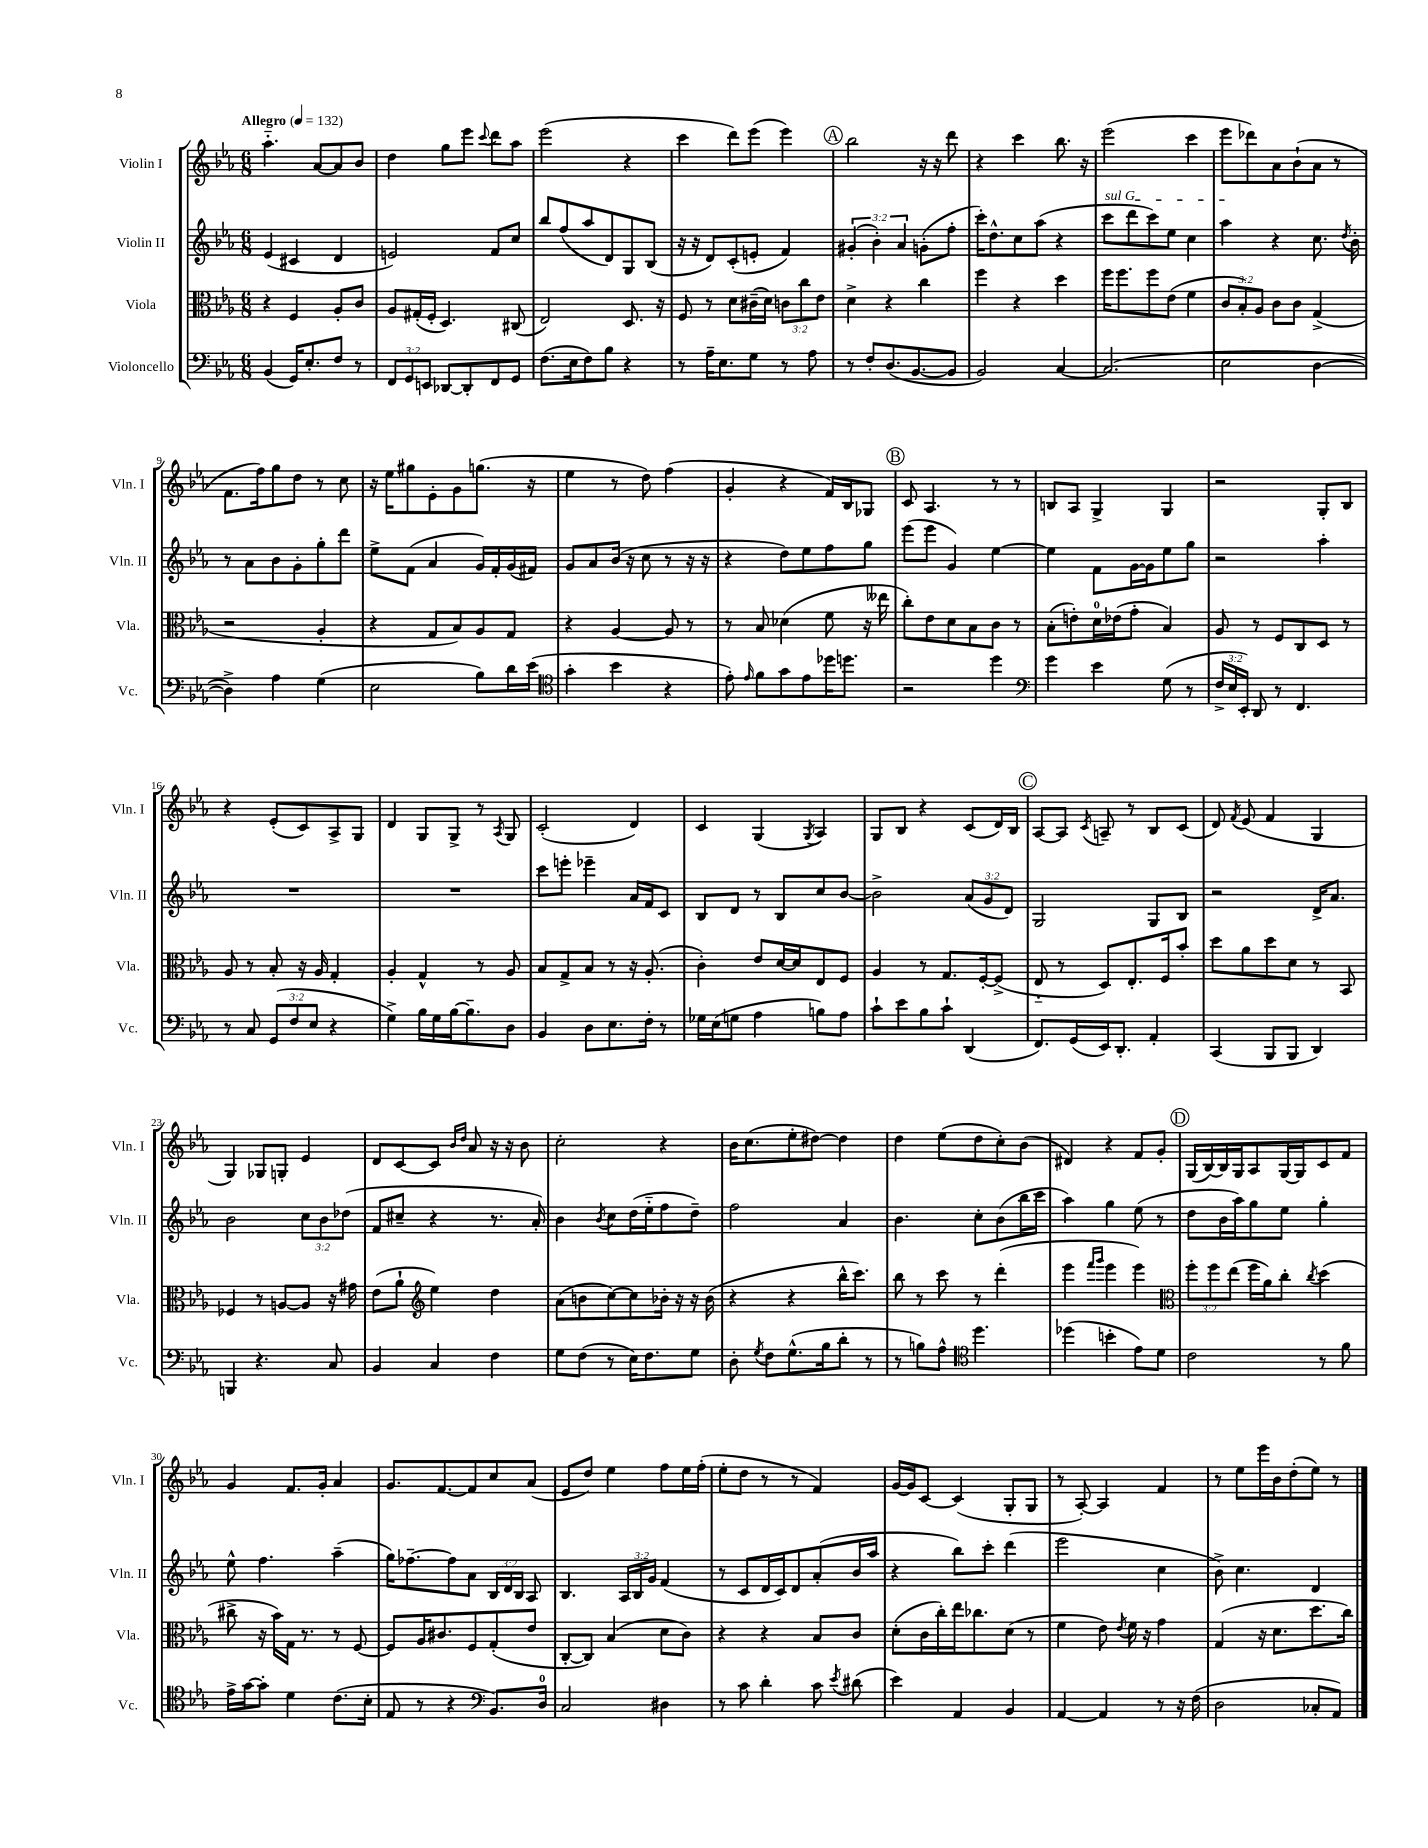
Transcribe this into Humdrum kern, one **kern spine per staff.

**kern	**kern	**kern	**kern
*part4	*part3	*part2	*part1
*staff4	*staff3	*staff2	*staff1
*I"Violoncello	*I"Viola	*I"Violin II	*I"Violin I
*I'Vc.	*I'Vla.	*I'Vln. II	*I'Vln. I
*clefF4	*clefC3	*clefG2	*clefG2
*k[b-e-a-]	*k[b-e-a-]	*k[b-e-a-]	*k[b-e-a-]
*M6/8	*M6/8	*M6/8	*M6/8
*MM132	*MM132	*MM132	*MM132
=1	=1	=1	=1
!	!	!	!LO:TX:a:B:t=Allegro
(4BB-/	4r	(4e-/	4.aa-\
16GG/KL)	4F/	4c#X/	.
8.E-'/	.	.	.
.	.	.	[8a-/L
8F/J	8A-'/L	4d/	8a-/]
8r	8c/J	.	8b-/J
=2	=2	=2	=2
12FF/L	8A-/L	2en/)	4dd\
12GG/	.	.	.
.	(16G#X'/L	.	.
12EEn/J	.	.	.
.	16F'/JJ	.	.
[8DD-X/L	4.D/)	.	8gg\L
8DD-'/]	.	.	8eee-\J
.	.	.	8qqccc/
8FF/	.	8f/L	8ddd\L
8GG/J	(8C#X/	8cc/J	8aa-\J
=3	=3	=3	=3
(8.F\L	2E-/)	8bb-/L	(2eee-\
.	.	(8ff/	.
16E-\k	.	.	.
8F\)	.	8aa-/	.
8B-\J	.	8d/)	.
4r	8.D/	8G/	4r
.	.	(8B-/J	.
.	16r	.	.
=4	=4	=4	=4
8r	8F/	16r	4ccc\
.	.	16r	.
16A-~\KL	8r	8d/L)	.
8.E-\	.	.	.
.	8d\L	(8c'/	8ddd\L)
8G\J	(16c#X~\L	8en'/J	(8eee-\J
.	16d\JJ)	.	.
8r	12cn\L	4f/)	4eee-\)
.	12cc\	.	.
8A-\	.	.	.
.	12e-\J	.	.
!!LO:REH:place=s1:t=A
=5	=5	=5	=5
8r	4d^\	(6g#X'/	2bb-\
8F'/L	.	.	.
.	.	6b-'\)	.
(8.D/	4r	.	.
.	.	6a-/	.
[8.BB-/	.	.	.
.	4cc\	(8gn'\L	16r
.	.	.	16r
8BB-/J]	.	8ff'\J	8ddd\
=6	=6	=6	=6
2BB-/)	4ff\	16ccc'\KL)	4r
.	.	8.dd^^\	.
.	4r	8cc\	4ccc\
.	.	(8aa-\J	.
[4C/	4dd\	4r	8.bb-\
.	.	.	16r
=7	=7	=7	=7
!	!	!LO:TX:a:i:t=sul G	!
(2.C/]	16ff\KL	8ccc\L	(2eee-\
.	8.ff\	.	.
.	.	8ddd\	.
.	8ff\	8ccc\)	.
.	(8e-\J	8ee-\J	.
.	4f\	4cc\	4ccc\
=8	=8	=8	=8
2E-\	12c/L	4aa-\	8eee-\L
.	12B-'/)	.	.
.	.	.	8ddd-X\)
.	12A-/J	.	.
.	8c\L	4r	8a-\
.	8c\J	.	(8b-`\
[4D\	(4G^/	8.cc\	8a-\J
.	.	.	8r
.	.	8qdd/	.
.	.	16b-'\	.
!!LO:LB:g=z
=9	=9	=9	=9
4D^\])	2r	8r	8.f\L
.	.	8a-\L	.
.	.	.	16ff\k)
4A-\	.	8b-\	8gg\
.	.	8g'\	8dd\J
(4G\	4A-'/	8gg'\	8r
.	.	8ddd\J	8cc\
=10	=10	=10	=10
2E-\	4r	8ee-^\L	16r
.	.	.	16ee-\KL
.	.	(8f\J	8gg#X\
.	8G/L	4a-/	8e-'\
.	8B-/)	.	8g\
8B-\L)	8A-/	16g/LL)	(8.ggn\J
.	.	16f'/	.
16d\L	8G/J	(16g/	.
(16e-\JJ	.	16f#X/JJ)	16r
=11	=11	=11	=11
*clefC4	*	*	*
4g'\	4r	8g/L	4ee-\
.	.	8a-/	.
4b-\	[4A-/	(16b-/Jk	8r
.	.	16r	.
.	.	8cc\	8dd\)
4r	8A-/]	8r	(4ff\
.	8r	16r	.
.	.	16r	.
=12	=12	=12	=12
8e-'\)	8r	4r	4g'/
16qqe-/	.	.	.
8f\L	8B-/	.	.
8g\	(4d-X\	8dd\L)	4r
8e-\	.	8ee-\	.
16dd-X\K	8f\	8ff\	16f/LL)
8.ddn\J	.	.	16B-/J
.	16r	8gg\J	8G-X/J
.	16ee--X\	.	.
!!LO:REH:place=s1:t=B
=13	=13	=13	=13
2r	8cc'\L)	(8eee-\L	8c/
.	8e-\	8eee-\J	4.A-/
.	8d\	4g/)	.
.	8B-\	.	.
4dd\	8c\J	[4ee-\	8r
.	8r	.	8r
=14	=14	=14	=14
*clefF4	*	*	*
4g\	(8B-'\L	4ee-\]	8Bn/L
.	8en'\)	.	8A-/J
4e-\	16d\L	8f\L	4G^/
.	(16e-X\J	.	.
.	8g'\J	[16g\L	.
.	.	16g\J]	.
(8G\	4B-/)	8ee-\	4G/
8r	.	8gg\J	.
=15	=15	=15	=15
24F^/LL	8A-/	2r	2r
24E-/	.	.	.
24EE-'/JJ)	.	.	.
8DD/	8r	.	.
8r	8F/L	.	.
4.FF/	8C/	.	.
.	8D/J	4aa-'\	8G'/L
.	8r	.	8B-/J
!!LO:LB:g=z
=16	=16	=16	=16
8r	8A-/	2.r	4r
8C/	8r	.	.
(12GG/L	8B-'/	.	(8e-'/L
12F/	.	.	.
.	16r	.	8c/)
12E-/J	.	.	.
.	16A-/	.	.
4r	4G'/	.	8A-^/
.	.	.	8G/J
=17	=17	=17	=17
4G^\)	4A-'/	2.r	4d/
16B-\LL	4G^^/	.	8G/L
16G\	.	.	.
[16B-\J	.	.	8G^/J
8.B-~\]	.	.	.
.	8r	.	8r
.	.	.	8qA-/
8D\J	8A-/	.	8G/
=18	=18	=18	=18
4BB-/	8B-/L	8ccc\L	(2c'/
.	8G^/	8eeen'\J	.
8D\L	8B-/J	4eee-X~\	.
8.E-\	8r	.	.
.	16r	16a-/LL	4d/)
16F'\Jk	(8.A-'/	16f/J	.
8r	.	8c/J	.
=19	=19	=19	=19
16G-X\LL	4c'\)	8B-/L	4c/
(16E-\J	.	.	.
8Gn\J	.	8d/J	.
4A-\	8e-/L	8r	(4G/
.	[16d/L	8B-/L	.
.	16d/J]	.	.
.	.	.	8qG/
8Bn\L)	8E-/	8cc/	4A-/)
8A-\J	8F/J	[8b-/J	.
=20	=20	=20	=20
8c`\L	4A-/	2b-^\]	8G/L
8e-\	.	.	8B-/J
8B-\	8r	.	4r
8c`\J	8.G/L	.	.
(4DD/	.	(12a-/L	(8c/L
.	[16F'/k	.	.
.	.	12g/	.
.	(8F^/J]	.	16d/L)
.	.	12d/J)	.
.	.	.	16B-/JJ
!!LO:REH:place=s1:t=C
=21	=21	=21	=21
8.FF/L)	8E-/	2G/	[8A-/L
.	8r	.	8A-/J]
(16GG/L	.	.	.
.	.	.	8qc/
16EE-/J)	8D/L)	.	8An~/
8.DD'/J	.	.	.
.	8.E-'/	.	8r
4AA-'/	.	8G/L	8B-/L
.	16F/k	.	.
.	8b-'/J	8B-/J	(8c/J
=22	=22	=22	=22
(4CC/	8dd\L	2r	8d/)
.	.	.	8qf/
.	8a-\	.	(8e-/
8BBB-/L	8dd\	.	4f/
8BBB-/J	8d\J	.	.
4DD/)	8r	16d^/KL	4G/
.	.	8.a-/J	.
.	8BB-/	.	.
!!LO:LB:g=z
=23	=23	=23	=23
4BBBn/	4F-X/	2b-\	4G/)
4.r	8r	.	8G-X/L
.	[8An/L	.	8Gn'/J
.	8A/J]	12cc\L	4e-/
.	.	12b-\	.
8C/	16r	.	.
.	.	(12dd-X\J	.
.	16g#X\	.	.
=24	=24	=24	=24
4BB-/	(8e-\L	8f/L	8d/L
.	8a-`\J	8cc#X~/J	[8c/
*	*clefG2	*	*
4C/	4ee-\)	4r	8c/J]
.	.	.	16qqb-/LL
.	.	.	16qqdd/JJ
.	.	.	8a-/
4F\	4dd\	8.r	16r
.	.	.	16r
.	.	.	8b-\
.	.	16a-'/)	.
=25	=25	=25	=25
8G\L	(8a-\L	4b-\	2cc'\
(8F\J	8bn\	.	.
.	.	8qb-/	.
8r	[8cc\)	8cc\L	.
16E-\KL)	8cc\]	(16dd\L	.
8.F\	.	16ee-\J	.
.	16b-X'\Jk	8ff\	4r
.	16r	.	.
8G\J	16r	8dd~\J)	.
.	(16b-\	.	.
=26	=26	=26	=26
8D'\	4r	2ff\	16b-\KL
.	.	.	(8.cc\
8qG/	.	.	.
8F\L	.	.	.
(8.G^^\	4r	.	8ee-'\
.	.	.	[8dd#X\J)
16B-\k	.	.	.
8d'\J	16bb-^^\KL	4a-/	4dd#\]
.	8.ccc\J)	.	.
8r	.	.	.
=27	=27	=27	=27
8r	8bb-\	4.b-\	4dd\
8Bn\L)	8r	.	.
8A-^^\J	8ccc\	.	(8ee-\L
*clefC4	*	*	*
4.dd\	8r	8cc'\L	8dd\
.	(4ddd'\	(8b-\	8cc'\)
.	.	16bb-\L	(8b-\J
.	.	16ccc\JJ	.
=28	=28	=28	=28
(4dd-X\	4eee-\	4aa-\)	4d#X/)
.	16qqfff/LL	.	.
.	16qqggg/JJ	.	.
4bn'\	4eee-\	4gg\	4r
8e-\L)	4eee-\)	(8ee-\	8f/L
8d\J	.	8r	8g'/J
!!LO:REH:place=s1:t=D
=29	=29	=29	=29
*	*clefC3	*	*
2c\	12ff'\L	8dd\L	(16G/LL
.	.	.	[16B-/)
.	12ff\	.	.
.	.	16b-\L	16B-/]
.	(12ee-\J	.	.
.	.	16aa-\J)	16G/J
.	16ff\LL	8gg\	8A-/
.	16a-\J)	.	.
.	8cc'\J	8ee-\J	[16G/L
.	.	.	16G/J]
.	8qcc/	.	.
8r	(4dd\	4gg'\	8c/
8f\	.	.	8f/J
!!LO:LB:g=z
=30	=30	=30	=30
16e-^\LL	8cc#X^\	8ee-^^\	4g/
[16g\J	.	.	.
8g'\J]	16r	4.ff\	.
.	16b-\LL)	.	.
4d\	16G\JJ	.	8.f/L
.	8.r	.	.
.	.	.	16g'/Jk
(8.c\L	8r	(4aa-~\	4a-/
.	[8F/	.	.
16B-'\Jk	.	.	.
=31	=31	=31	=31
8E-/	8F/L]	16gg\KL)	8.g/L
.	.	[8.ff-X~\	.
8r	16A-/K	.	.
.	8.c#X/	.	[8.f/
4r	.	8ff-\]	.
.	8F/	8a-\J	8f/]
*clefF4	*	*	*
8.BB-/L)	(8G'/	24B-/LL	8cc/
.	.	24d/	.
.	.	24B-/JJ	.
.	8e-/J	8A-/	(8a-/J
16D/Jk	.	.	.
=32	=32	=32	=32
2C/	[8C'/L	4.B-/	8e-/L
.	8C/J])	.	8dd/J)
.	(4B-/	.	4ee-\
.	.	24A-/LL	.
.	.	24B-/	.
.	.	24g/JJ	.
4D#X\	8d\L	(4f/	8ff\L
.	8c\J)	.	16ee-\L
.	.	.	(16ff'\JJ
=33	=33	=33	=33
8r	4r	8r	8ee-'\L
8c\	.	8c/L	8dd\J
4d'\	4r	16d/L	8r
.	.	16c/J)	.
.	.	8d/	8r
8c\	8B-/L	(8a-'/	4f/)
8qe-/	.	.	.
(8d#X\	8c/J	16b-/L	.
.	.	16aa-/JJ	.
=34	=34	=34	=34
4e-\)	(8d'\L	4r	[16g/LL
.	.	.	16g/J]
.	16c\L	.	[8c/J
.	16cc'\)	.	.
4AA-/	16ee-\J	8bb-\L)	(4c/]
.	8.cc-X\	.	.
.	.	8ccc'\J	.
4BB-/	(8d\J	(4ddd\	8G'/L
.	8r	.	8G/J
=35	=35	=35	=35
[4AA-/	4f\	2eee-\	8r
.	.	.	[8A-'/)
4AA-/]	8e-\)	.	4A-/]
.	8qe-/	.	.
.	16f\	.	.
.	16r	.	.
8r	4g\	4cc\	4f/
16r	.	.	.
(16F\	.	.	.
=36	=36	=36	=36
2D\	(4G/	8b-^\)	8r
.	.	4.cc\	8ee-\L
.	16r	.	16eee-\L
.	8.d\L	.	16b-\J
.	.	.	(8dd'\
8C-X'/L	8.dd\	4d/	8ee-\J)
8AA-/J)	.	.	8r
.	16cc\Jk)	.	.
==	==	==	==
*-	*-	*-	*-
